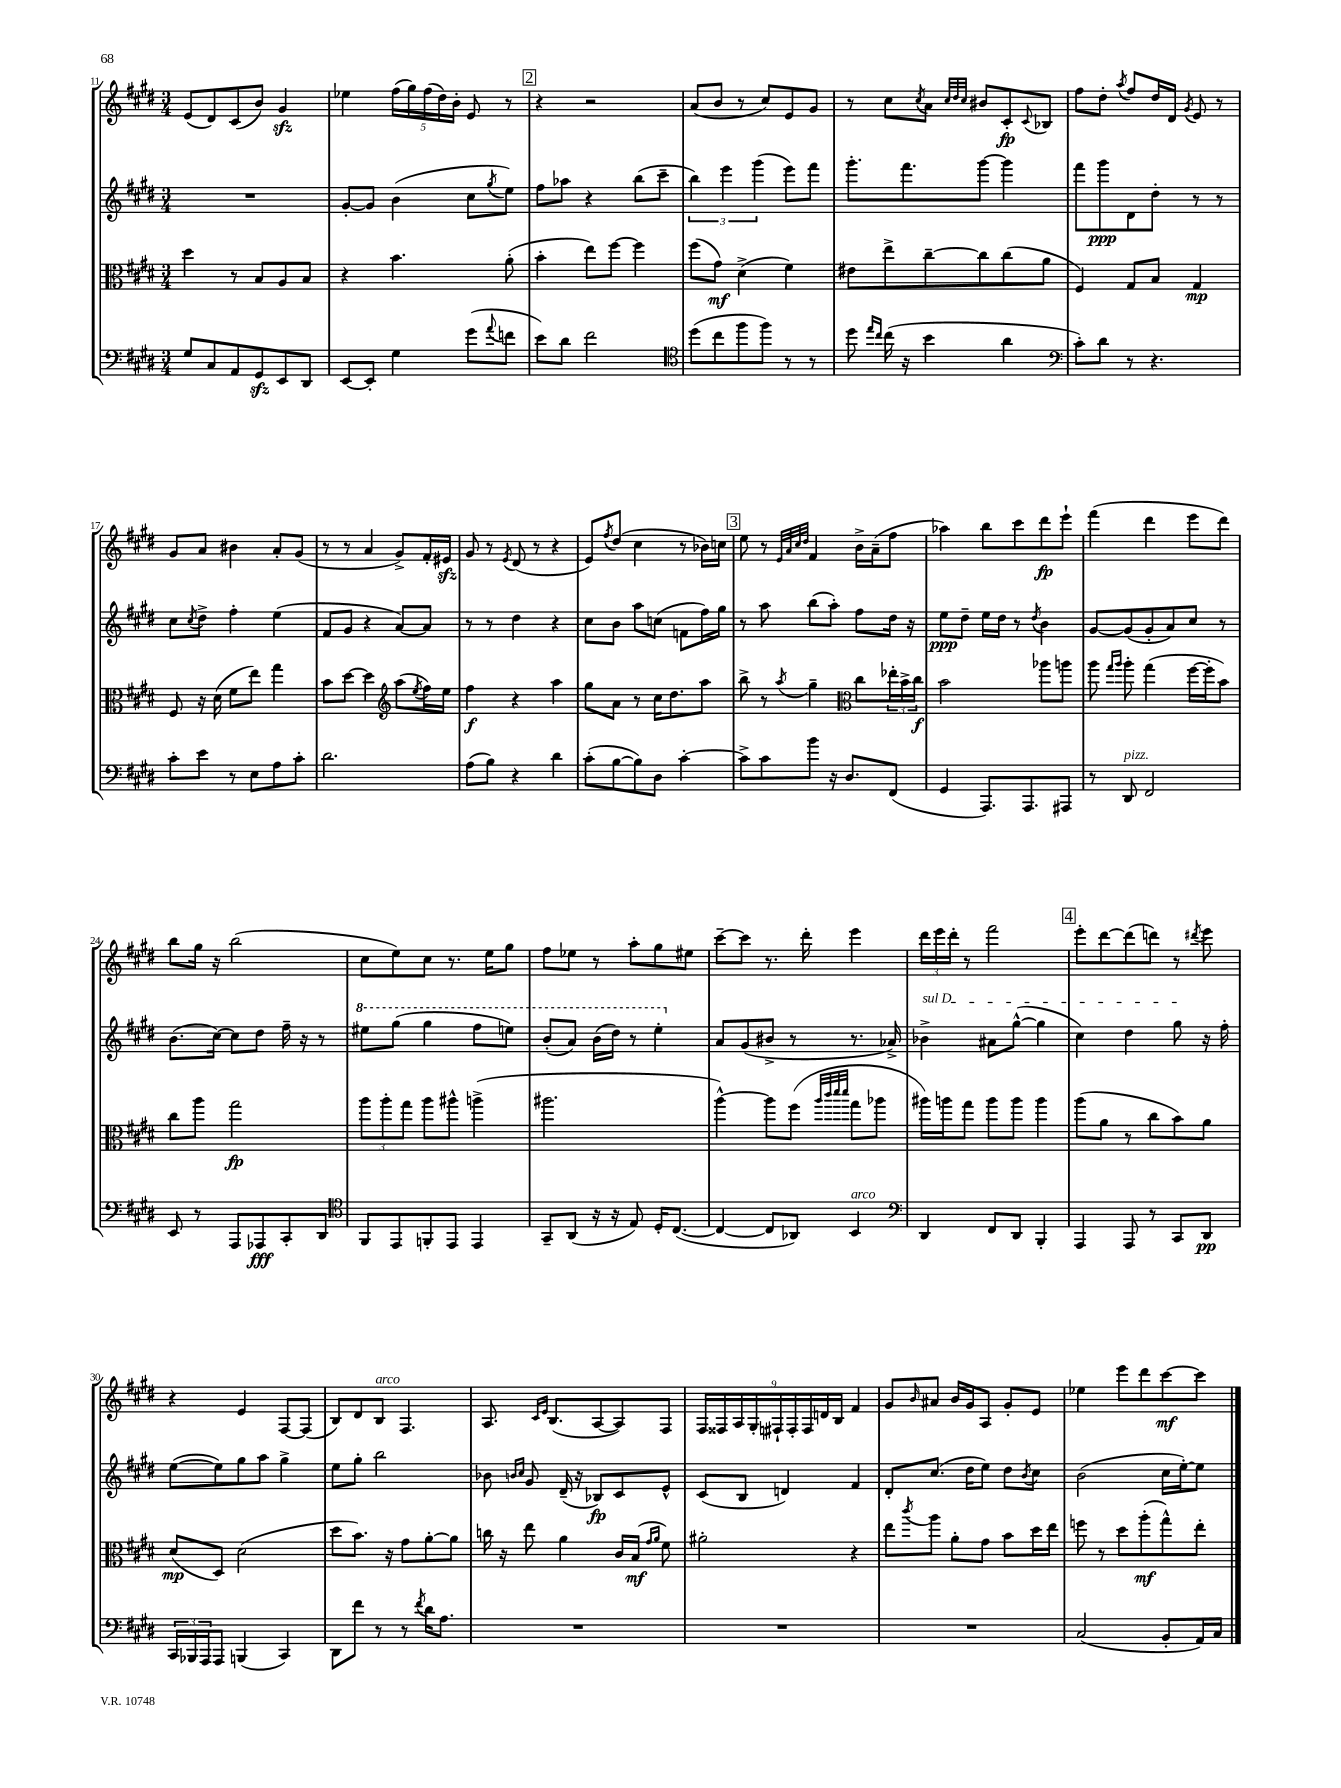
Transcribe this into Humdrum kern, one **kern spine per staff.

**kern	**dynam	**kern	**dynam	**kern	**dynam	**kern	**dynam
*part4	*part4	*part3	*part3	*part2	*part2	*part1	*part1
*staff4	*staff4	*staff3	*staff3	*staff2	*staff2	*staff1	*staff1
*clefF4	*	*clefC3	*	*clefG2	*	*clefG2	*
*k[f#c#g#d#]	*	*k[f#c#g#d#]	*	*k[f#c#g#d#]	*	*k[f#c#g#d#]	*
*M3/4	*	*M3/4	*	*M3/4	*	*M3/4	*
=11	=11	=11	=11	=11	=11	=11	=11
8G#/L	.	4dd#\	.	2.r	.	(8e/L	.
8C#/	.	.	.	.	.	8d#/)	.
8AA/	.	8r	.	.	.	(8c#/	.
8GG#zz/	.	8B/L	.	.	.	8b/J)	.
8EE/	.	8A/	.	.	.	4g#zz/	.
8DD#/J	.	8B/J	.	.	.	.	.
=12	=12	=12	=12	=12	=12	=12	=12
[8EE/L	.	4r	.	[8g#'/L	.	4ee-X\	.
8EE'/J]	.	.	.	8g#/J]	.	.	.
4G#\	.	4.b\	.	(4b\	.	(20ff#\LL	.
.	.	.	.	.	.	20gg#\)	.
.	.	.	.	.	.	(20ff#\	.
.	.	.	.	.	.	20dd#\)	.
.	.	.	.	.	.	20b'\JJ	.
(8g#\L	.	.	.	8cc#\L	.	8e/	.
8qqa/	.	.	.	8qgg#/	.	.	.
8fn\J	.	(8a'\	.	8ee\J)	.	8r	.
!!LO:REH:place=s1:t=2
=13	=13	=13	=13	=13	=13	=13	=13
8e\L)	.	4b'\	.	8ff#\L	.	4r	.
8d#\J	.	.	.	8aa-X\J	.	.	.
2f#\	.	8ee\L)	.	4r	.	2r	.
.	.	[8ff#\J	.	.	.	.	.
.	.	4ff#\]	.	(8bb\L	.	.	.
.	.	.	.	8ccc#~\J	.	.	.
=14	=14	=14	=14	=14	=14	=14	=14
*clefC4	*	*	*	*	*	*	*
(8dd#\L	.	(8ff#\L	.	6bb\)	.	(8a/L	.
8cc#\	.	8g#\J)	mf	.	.	8b/J	.
.	.	.	.	6eee\	.	.	.
8ff#\	.	(4d#^\	.	.	.	8r	.
.	.	.	.	(6ggg#\	.	.	.
8ff#\J)	.	.	.	.	.	8cc#/L)	.
8r	.	4f#\)	.	8eee\L)	.	8e/	.
8r	.	.	.	8fff#\J	.	8g#/J	.
=15	=15	=15	=15	=15	=15	=15	=15
8dd#\	.	8e#X\L	.	8.ggg#'\L	.	8r	.
16qqee/LL	.	.	.	.	.	.	.
16qqcc#/JJ	.	.	.	.	.	.	.
(16cc#\	.	8ee^\	.	.	.	8cc#\L	.
16r	.	.	.	8.fff#\	.	.	.
.	.	.	.	.	.	8qcc#/	.
4b\	.	[8cc#~\	.	.	.	8a\J	.
.	.	.	.	.	.	32qqcc#/LLL	.
.	.	.	.	.	.	32qqdd#/	.
.	.	.	.	.	.	32qqcc#/JJJ	.
.	.	8cc#\]	.	[8ggg#\J	.	8b#X/L	.
4a\	.	(8cc#\	.	4ggg#\]	.	8c#'/	fp
.	.	.	.	.	.	8qqc#/	.
.	.	8a\J	.	.	.	8B-X/J	.
=16	=16	=16	=16	=16	=16	=16	=16
*clefF4	*	*	*	*	*	*	*
8c#'\L)	.	4F#/)	.	8fff#\L	.	8ff#\L	.
8d#\J	.	.	.	8ggg#\	ppp	8dd#'\J	.
.	.	.	.	.	.	8qaa/	.
8r	.	8G#/L	.	8d#\	.	8ff#/L	.
4.r	.	8B/J	.	8dd#'\J	.	16dd#/L	.
.	.	.	.	.	.	16d#/JJ	.
.	.	.	.	.	.	8qg#/	.
.	.	4G#/	mp	8r	.	8e/	.
.	.	.	.	8r	.	8r	.
!!LO:LB:g=z
=17	=17	=17	=17	=17	=17	=17	=17
8c#'\L	.	8F#/	.	8cc#\L	.	8g#/L	.
.	.	.	.	8qcc#/	.	.	.
8e\J	.	16r	.	8dd#^\J	.	8a/J	.
.	.	(16d#\	.	.	.	.	.
8r	.	8f#\L	.	4ff#'\	.	4b#X\	.
8E\L	.	8ee\J)	.	.	.	.	.
8A\	.	4gg#\	.	(4ee\	.	8a'/L	.
8c#'\J	.	.	.	.	.	(8g#/J	.
=18	=18	=18	=18	=18	=18	=18	=18
2.d#\	.	8b\L	.	8f#/L	.	8r	.
.	.	[8dd#\J	.	8g#/J	.	8r	.
.	.	4dd#\]	.	4r	.	4a/	.
*	*	*clefG2	*	*	*	*	*
.	.	(8aa\L	.	[8a/L)	.	8g#^/L)	.
.	.	8qee/	.	.	.	.	.
.	.	16ff#\L)	.	8a/J]	.	16f#'/L	.
.	.	16ee\JJ	.	.	.	16e#Xzz/JJ	.
=19	=19	=19	=19	=19	=19	=19	=19
(8A\L	.	4ff#\	f	8r	.	8g#/	.
8B\J)	.	.	.	8r	.	8r	.
.	.	.	.	.	.	8qe/	.
4r	.	4r	.	4dd#\	.	(8d#/	.
.	.	.	.	.	.	8r	.
4d#\	.	4aa\	.	4r	.	4r	.
=20	=20	=20	=20	=20	=20	=20	=20
(8c#'\L	.	8gg#\L	.	8cc#\L	.	8e/L)	.
.	.	.	.	.	.	8qff#/	.
[8B\	.	8a\J	.	8b\J	.	(8dd#/J	.
8B\])	.	8r	.	8aa\L	.	4cc#\	.
8D#\J	.	16cc#\KL	.	(8ccn\J	.	.	.
.	.	8.dd#\	.	.	.	.	.
[4c#'\	.	.	.	8fn\L	.	8r	.
.	.	8aa\J	.	16ff#\L)	.	16b-X\LL)	.
.	.	.	.	16gg#\JJ	.	16ccn\JJ	.
!!LO:REH:place=s1:t=3
=21	=21	=21	=21	=21	=21	=21	=21
8c#^\L]	.	8bb^\	.	8r	.	8ee\	.
8c#\	.	8r	.	8aa\	.	8r	.
.	.	.	.	.	.	32qqe/LLL	.
.	.	.	.	.	.	32qqa/	.
.	.	.	.	.	.	32qqcc#/	.
.	.	8qaa/	.	.	.	32qqdd#/JJJ	.
8b\J	.	4gg#~\	.	(8bb\L	.	4f#/	.
16r	.	.	.	8aa'\J)	.	.	.
8.D#/L	.	.	.	.	.	.	.
*	*	*clefC3	*	*	*	*	*
.	.	8cc#\L	.	8ff#\L	.	16b^\LL	.
.	.	.	.	.	.	(16a~\J	.
(8FF#/J	.	24ee-X'\L	.	16dd#\Jk	.	8ff#\J	.
.	.	24b^\	.	.	.	.	.
.	.	.	.	16r	.	.	.
.	.	24cc#\JJ	f	.	.	.	.
=22	=22	=22	=22	=22	=22	=22	=22
4GG#/	.	2b\	.	8ee\L	ppp	4aa-X\)	.
.	.	.	.	8dd#~\J	.	.	.
8.AAA/L)	.	.	.	16ee\LL	.	8bb\L	.
.	.	.	.	16dd#\JJ	.	.	.
.	.	.	.	8r	.	8ccc#\	.
8.AAA/	.	.	.	.	.	.	.
.	.	.	.	8qdd#/	.	.	.
.	.	8aa-X\L	.	4b\	.	8ddd#\	fp
8AAA#X/J	.	8aan\J	.	.	.	8eee`\J	.
=23	=23	=23	=23	=23	=23	=23	=23
8r	.	8aa\	.	[8g#/L	.	(4fff#\	.
.	.	16qqgg#/LL	.	.	.	.	.
.	.	16qqaa/JJ	.	.	.	.	.
!LO:TX:a:i:t=pizz.	!	!	!	!	!	!	!
8DD#/	.	8aa'\	.	(8g#/]	.	.	.
2FF#/	.	(4gg#\	.	8g#'/	.	4ddd#\	.
.	.	.	.	8a/)	.	.	.
.	.	[16ff#\LL	.	8cc#/J	.	8eee\L	.
.	.	16ff#'\J]	.	.	.	.	.
.	.	8b\J)	.	8r	.	8ddd#\J)	.
!!LO:LB:g=z
=24	=24	=24	=24	=24	=24	=24	=24
8EE/	.	8cc#\L	.	(8.b\L	.	8bb\L	.
8r	.	8aa\J	.	.	.	16gg#\Jk	.
.	.	.	.	[16cc#\Jk)	.	16r	.
8AAA/L	.	2gg#\	fp	8cc#\L]	.	(2bb\	.
8AAA-X/	fff	.	.	8dd#\J	.	.	.
8CC#'/	.	.	.	16ff#~\	.	.	.
.	.	.	.	16r	.	.	.
8DD#/J	.	.	.	8r	.	.	.
=25	=25	=25	=25	=25	=25	=25	=25
*clefC4	*	*	*	*	*	*	*
*	*	*	*	*8va	*	*	*
8FF#/L	.	12aa\L	.	8eee#X\L	.	8cc#\L	.
.	.	12aa'\	.	.	.	.	.
8EE/	.	.	.	(8ggg#\J	.	8ee\)	.
.	.	12gg#\J	.	.	.	.	.
8FFn'/	.	8aa\L	.	4ggg#\	.	8cc#\J	.
8EE/J	.	8aa#X^^\J	.	.	.	8.r	.
4EE/	.	(4aan^\	.	8fff#\L	.	.	.
.	.	.	.	.	.	16ee\KL	.
.	.	.	.	8eeen\J)	.	8gg#\J	.
=26	=26	=26	=26	=26	=26	=26	=26
8GG#~/L	.	2.aa#X\	.	(8bb'/L	.	8ff#\L	.
(8AA/J	.	.	.	8aa/J)	.	8ee-X\J	.
16r	.	.	.	(16bb\LL	.	8r	.
16r	.	.	.	16ddd#\JJ)	.	.	.
8E/)	.	.	.	8r	.	8aa'\L	.
16D#'/KL	.	.	.	4eee'\	.	8gg#\	.
([8.C#/J	.	.	.	.	.	.	.
.	.	.	.	.	.	8ee#X\J	.
=27	=27	=27	=27	=27	=27	=27	=27
*	*	*	*	*X8va	*	*	*
4C#/_	.	[4aa^^\)	.	8a/L	.	[8ccc#~\L	.
.	.	.	.	(8g#/	.	8ccc#\J]	.
8C#/L]	.	8aa\L]	.	8b#X^/J	.	8.r	.
8AA-X/J)	.	(8ff#\J	.	8r	.	.	.
.	.	.	.	.	.	16ddd#'\	.
.	.	32qqaa/LLL	.	.	.	.	.
.	.	32qqccc#/	.	.	.	.	.
.	.	32qqddd#/	.	.	.	.	.
.	.	32qqddd#/JJJ	.	.	.	.	.
!LO:TX:a:i:t=arco	!	!	!	!	!	!	!
4BB/	.	8gg#\L	.	8.r	.	4eee\	.
.	.	8aa-X\J	.	.	.	.	.
.	.	.	.	16a-X^/)	.	.	.
=28	=28	=28	=28	=28	=28	=28	=28
*clefF4	*	*	*	*	*	*	*
!	!	!	!	!LO:TX:a:i:t=sul D	!	!	!
4DD#/	.	16aa#X\LL)	.	4b-X^\	.	24ddd#\LL	.
.	.	.	.	.	.	24eee\	.
.	.	16aan\J	.	.	.	.	.
.	.	.	.	.	.	24ddd#'\JJ	.
.	.	8gg#\J	.	.	.	8r	.
8FF#/L	.	8aa\L	.	8a#X\L	.	2fff#\	.
8DD#/J	.	8aa\J	.	([8gg#^^\J	.	.	.
4BBB'/	.	4aa\	.	4gg#\]	.	.	.
!!LO:REH:place=s1:t=4
=29	=29	=29	=29	=29	=29	=29	=29
4AAA/	.	(8aa\L	.	4cc#\)	.	8eee'\L	.
.	.	8a\J	.	.	.	[8ddd#\	.
8AAA/	.	8r	.	4dd#\	.	(8ddd#\]	.
8r	.	8cc#\L	.	.	.	8dddn\J)	.
8CC#/L	.	8b\)	.	8gg#\	.	8r	.
.	.	.	.	.	.	8qddd#X/	.
8DD#/J	pp	8a\J	.	16r	.	8eee\	.
.	.	.	.	16ff#'\	.	.	.
!!LO:LB:g=z
=30	=30	=30	=30	=30	=30	=30	=30
24CC#/LL	.	(8d#/L	mp	([8ee\L	.	4r	.
24BBB-X/	.	.	.	.	.	.	.
24AAA/J	.	.	.	.	.	.	.
8AAA/J	.	8D#/J)	.	8ee\])	.	.	.
(4BBBn/	.	(2d#\	.	8gg#\	.	4e/	.
.	.	.	.	8aa\J	.	.	.
4CC#/)	.	.	.	4gg#^\	.	[8F#/L	.
.	.	.	.	.	.	(8F#/J]	.
=31	=31	=31	=31	=31	=31	=31	=31
8DD#\L	.	8dd#\L	.	8ee\L	.	8B/L)	.
8f#\J	.	8.b\J)	.	8gg#'\J	.	8d#/	.
!	!	!	!	!	!	!LO:TX:a:i:t=arco	!
8r	.	.	.	2bb\	.	8B/J	.
.	.	16r	.	.	.	.	.
8r	.	8g#\L	.	.	.	4.F#/	.
8qf#/	.	.	.	.	.	.	.
16d#\KL	.	[8a'\	.	.	.	.	.
8.A\J	.	.	.	.	.	.	.
.	.	8a\J]	.	.	.	.	.
=32	=32	=32	=32	=32	=32	=32	=32
2.r	.	16ccn\	.	8b-X\	.	8.A/	.
.	.	16r	.	.	.	.	.
.	.	.	.	16qqbn/LL	.	.	.
.	.	.	.	16qqcc#/JJ	.	.	.
.	.	8ee\	.	8g#/	.	.	.
.	.	.	.	.	.	16qqc#/LL	.
.	.	.	.	.	.	16qqe/JJ	.
.	.	.	.	.	.	(8.B/L	.
.	.	4a\	.	(16d#~/	.	.	.
.	.	.	.	16r	.	.	.
.	.	.	.	8B-X/L)	fp	[8A/	.
.	.	16c#/LL	.	8c#/	.	8A/])	.
.	.	(16B/JJ	mf	.	.	.	.
.	.	16qqg#/LL	.	.	.	.	.
.	.	16qqa/JJ	.	.	.	.	.
.	.	8f#\)	.	8e^^/J	.	8F#/J	.
=33	=33	=33	=33	=33	=33	=33	=33
2.r	.	2a#X'\	.	(8c#/L	.	18F#/LL	.
.	.	.	.	.	.	18F##X/	.
.	.	.	.	.	.	18A/	.
.	.	.	.	8B/J	.	.	.
.	.	.	.	.	.	18G#'/	.
.	.	.	.	.	.	18F#X`/	.
.	.	.	.	4dn/)	.	.	.
.	.	.	.	.	.	18F#'/	.
.	.	.	.	.	.	18F#/	.
.	.	.	.	.	.	18dn/	.
.	.	.	.	.	.	18B/JJ	.
.	.	4r	.	4f#/	.	4f#/	.
=34	=34	=34	=34	=34	=34	=34	=34
2.r	.	8ee\L	.	8d#'/L	.	8g#/L	.
.	.	8qccc#/	.	.	.	16qqb/	.
.	.	8aa\J	.	(8.cc#/J	.	8a#X/J	.
.	.	8a'\L	.	.	.	16b/LL	.
.	.	.	.	16dd#\KL	.	16g#/J	.
.	.	8g#\J	.	8ee\J)	.	8A/J	.
.	.	8b\L	.	8dd#\L	.	8g#'/L	.
.	.	.	.	8qb/	.	.	.
.	.	16dd#\L	.	8cc#\J	.	8e/J	.
.	.	16ee\JJ	.	.	.	.	.
=35	=35	=35	=35	=35	=35	=35	=35
(2C#/	.	8ffn\	.	(2b\	.	4ee-X\	.
.	.	8r	.	.	.	.	.
.	.	8dd#\L	.	.	.	8eee\L	.
.	.	(8aa'\	mf	.	.	8ddd#\	.
8BB'/L	.	8gg#^^\)	.	16cc#\LL	.	[8ccc#\	mf
.	.	.	.	[16ee'\J)	.	.	.
16AA/L)	.	8ee'\J	.	8ee\J]	.	8ccc#\J]	.
16C#/JJ	.	.	.	.	.	.	.
==	==	==	==	==	==	==	==
*-	*-	*-	*-	*-	*-	*-	*-
